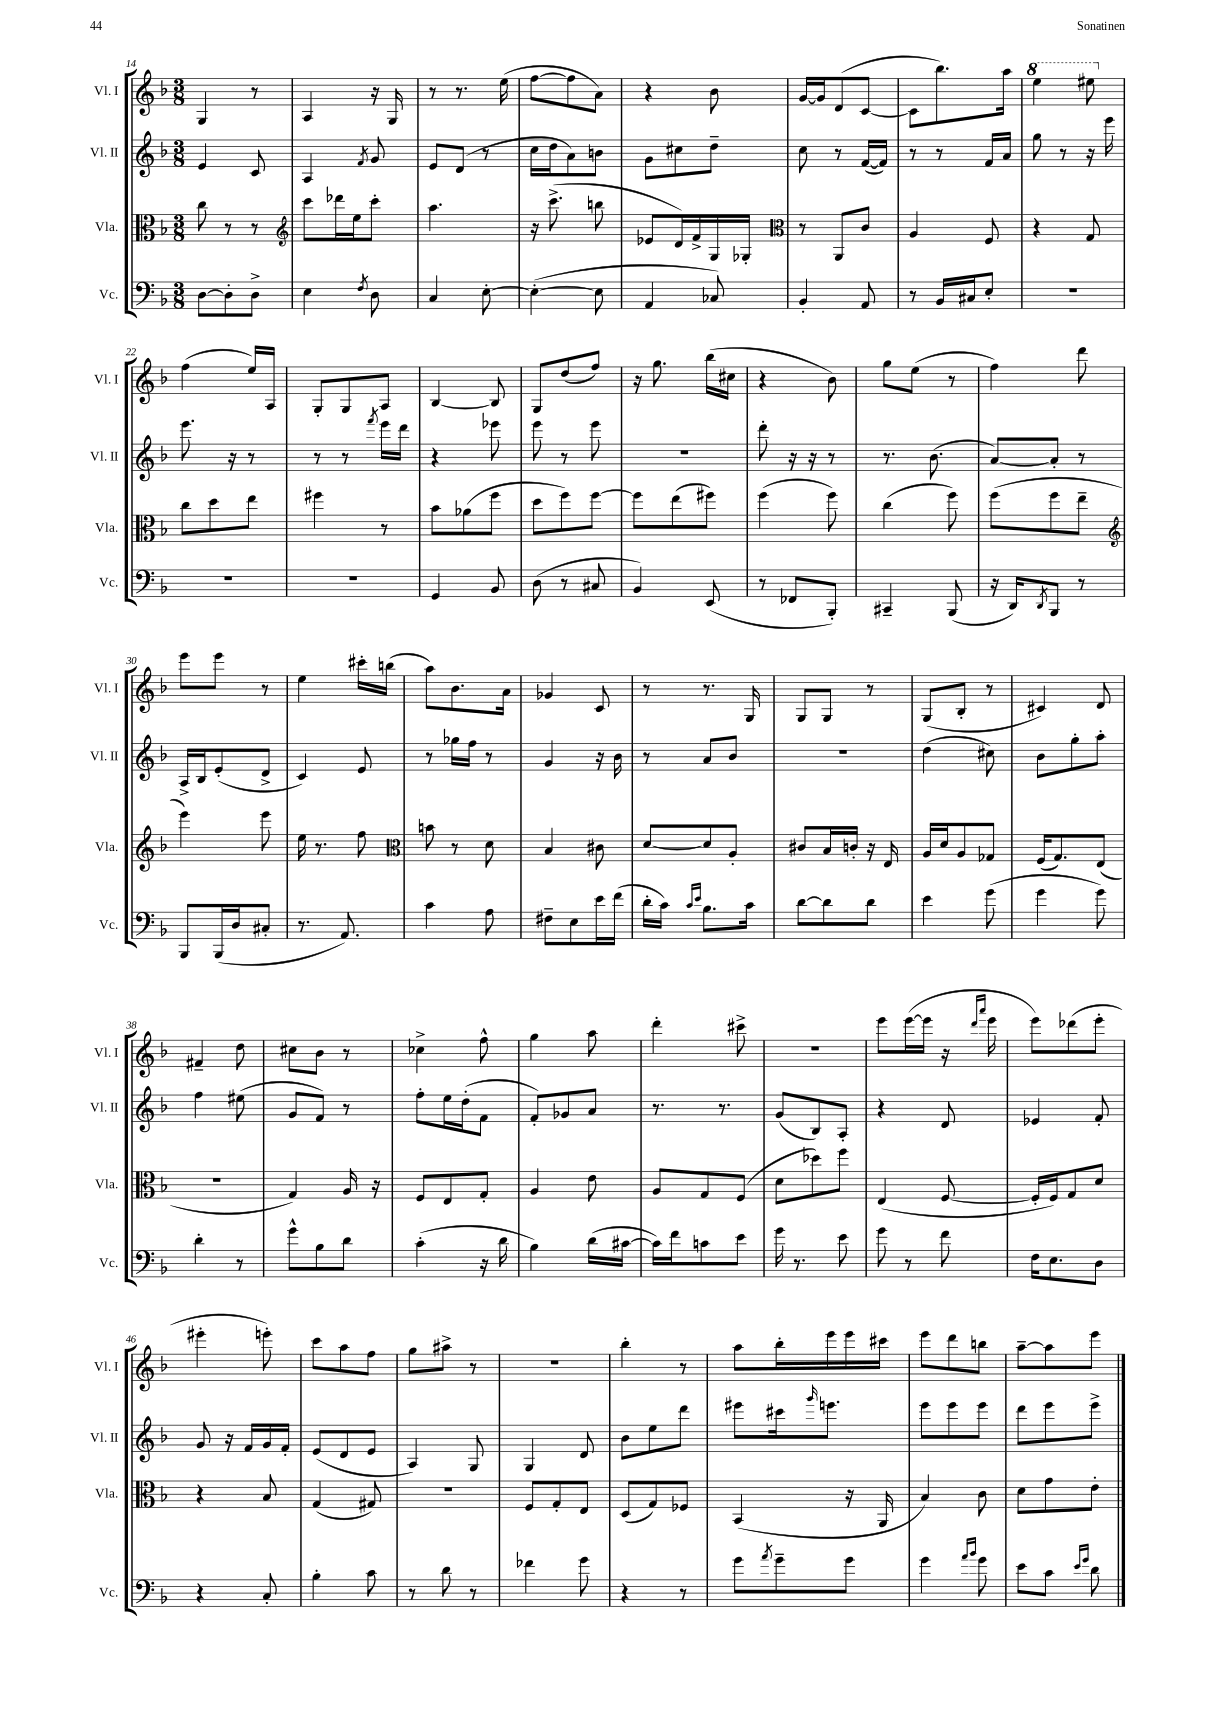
<<
\new StaffGroup <<
\new Staff = "s0" \with { instrumentName = "Vl. I" shortInstrumentName = "Vl. I" } {
    \clef treble \key f \major \numericTimeSignature \time 3/8
    g4 r8 |
    a4 r16 g16 |
    r8 r8. e''16( |
    f''8~ f''8 a'8) |
    r4 bes'8 |
    g'16~ g'16 d'8( c'8~ |
    c'8 bes''8.) a''16 |
    \ottava #1 e'''4 eis'''8 \ottava #0 |
    f''4( e''16) a16 |
    g8-. g8 a8 |
    bes4~ bes8 |
    g8 d''8( f''8) |
    r16 g''8. bes''16( cis''16 |
    r4 bes'8) |
    g''8 e''8( r8 |
    f''4) d'''8 |
    e'''8 e'''8 r8 |
    e''4 cis'''16-. b''16( |
    a''8) bes'8. a'16 |
    ges'4 c'8 |
    r8 r8. g16 |
    g8 g8 r8 |
    g8( bes8-. r8 |
    cis'4) d'8 |
    fis'4-- d''8 |
    cis''8 bes'8 r8 |
    ces''4-> f''8-^ |
    g''4 a''8 |
    d'''4-. cis'''8-> |
    R4. |
    e'''8 e'''16~( e'''16 r16 \grace { d'''16 a'''16 } e'''16 |
    e'''8) des'''8( e'''8-. |
    eis'''4-. e'''8-.) |
    c'''8 a''8 f''8 |
    g''8 ais''8-> r8 |
    R4. |
    bes''4-. r8 |
    a''8 bes''16-. e'''16 e'''16 cis'''16 |
    e'''8 d'''8 b''8 |
    a''8~-- a''8 e'''8 \bar "|." |
}
\new Staff = "s1" \with { instrumentName = "Vl. II" shortInstrumentName = "Vl. II" } {
    \clef treble \key f \major \numericTimeSignature \time 3/8
    e'4 c'8 |
    a4 \acciaccatura { f'8 } g'8 |
    e'8 d'8( r8 |
    c''16 d''16 a'8) b'8 |
    g'8 cis''8 d''8-- |
    c''8 r8 f'16~( f'16) |
    r8 r8 f'16 a'16 |
    g''8 r8 r16 e'''16 |
    e'''8. r16 r8 |
    r8 r8 \acciaccatura { f'''8 } e'''16 d'''16 |
    r4 ees'''8 |
    e'''8 r8 e'''8 |
    R4. |
    d'''8-. r16 r16 r8 |
    r8. bes'8.( |
    a'8~) a'8-. r8 |
    a16-> bes16 e'8-.( d'8-> |
    c'4) e'8 |
    r8 ges''16 f''16 r8 |
    g'4 r16 bes'16 |
    r8 a'8 bes'8 |
    R4. |
    d''4( cis''8) |
    bes'8 g''8-. a''8-. |
    f''4 eis''8( |
    g'8 f'8) r8 |
    f''8-. e''16 d''16-.( f'8 |
    f'8-.) ges'8 a'8 |
    r8. r8. |
    g'8( bes8) a8-. |
    r4 d'8 |
    ees'4 f'8-. |
    g'8 r16 f'16 g'16 f'16-. |
    e'8( d'8 e'8 |
    a4) g8 |
    g4 d'8 |
    bes'8 e''8 d'''8 |
    eis'''8 cis'''16 \grace { g'''16 } e'''8. |
    e'''8 e'''8 e'''8 |
    d'''8 e'''8 e'''8-> \bar "|." |
}
\new Staff = "s2" \with { instrumentName = "Vla." shortInstrumentName = "Vla." } {
    \clef alto \key f \major \numericTimeSignature \time 3/8
    c''8 r8 r8 |
    \clef treble c'''8 des'''16 e''16 c'''8-. |
    a''4. |
    r16 c'''8.->( b''8 |
    ees'8 d'16) f'16-> g16 ges16-. |
    \clef alto r8 a,8 c'8 |
    a4 f8 |
    r4 g8 |
    c''8 d''8 e''8 |
    fis''4 r8 |
    bes'8 aes'8( f''8 |
    d''8 f''8) f''8~ |
    f''8 e''8( fis''8) |
    f''4( f''8) |
    c''4( f''8) |
    f''8( f''8 e''8-- |
    \clef treble e'''4) e'''8 |
    e''16 r8. f''8 |
    \clef alto b'8 r8 d'8 |
    bes4 cis'8 |
    d'8~ d'8 a8-. |
    cis'8 bes16 c'16-. r16 e16 |
    a16 d'16 a8 ges8 |
    f16( g8.) e8( |
    R4. |
    g4) a16 r16 |
    f8 e8 g8-. |
    a4 e'8 |
    a8 g8 f8( |
    d'8 des''8) f''8 |
    e4( f8~ |
    f16-. f16) g8 d'8 |
    r4 bes8 |
    g4( gis8) |
    R4. |
    f8 g8-. e8 |
    d8( g8) fes8 |
    bes,4( r16 a,16 |
    bes4) c'8 |
    d'8 g'8 e'8-. \bar "|." |
}
\new Staff = "s3" \with { instrumentName = "Vc." shortInstrumentName = "Vc." } {
    \clef bass \key f \major \numericTimeSignature \time 3/8
    d8~ d8-. d8-> |
    e4 \acciaccatura { f8 } d8 |
    c4 e8~-. |
    e4~-.( e8 |
    a,4 ces8) |
    bes,4-. a,8 |
    r8 bes,16 cis16 e8-. |
    R4. |
    R4. |
    R4. |
    g,4 bes,8 |
    d8( r8 cis8 |
    bes,4) e,8( |
    r8 fes,8 bes,,8-.) |
    cis,4-- bes,,8( |
    r16 d,16) \acciaccatura { d,8 } bes,,8 r8 |
    bes,,8 bes,,16( d16 cis8-. |
    r8. a,8.) |
    c'4 a8 |
    fis8-- e8 e'16 f'16( |
    d'16-. c'16) \grace { c'16 e'16 } bes8. c'16 |
    d'8~ d'8 d'8 |
    e'4 g'8( |
    g'4 g'8) |
    d'4-. r8 |
    g'8-^ bes8 d'8 |
    c'4-.( r16 d'16 |
    bes4) d'16( cis'16~ |
    cis'16) f'16 c'8 e'8 |
    g'16 r8. e'8 |
    g'8 r8 f'8 |
    f16 e8. d8 |
    r4 c8-. |
    bes4-. c'8 |
    r8 d'8 r8 |
    fes'4 g'8 |
    r4 r8 |
    g'8 \acciaccatura { a'8 } g'8-- g'8 |
    g'4 \grace { a'16 bes'16 } g'8 |
    e'8 c'8 \grace { e'16 g'16 } d'8 \bar "|." |
}
>>
>>
\layout { \context { \Score currentBarNumber = #14 } }
